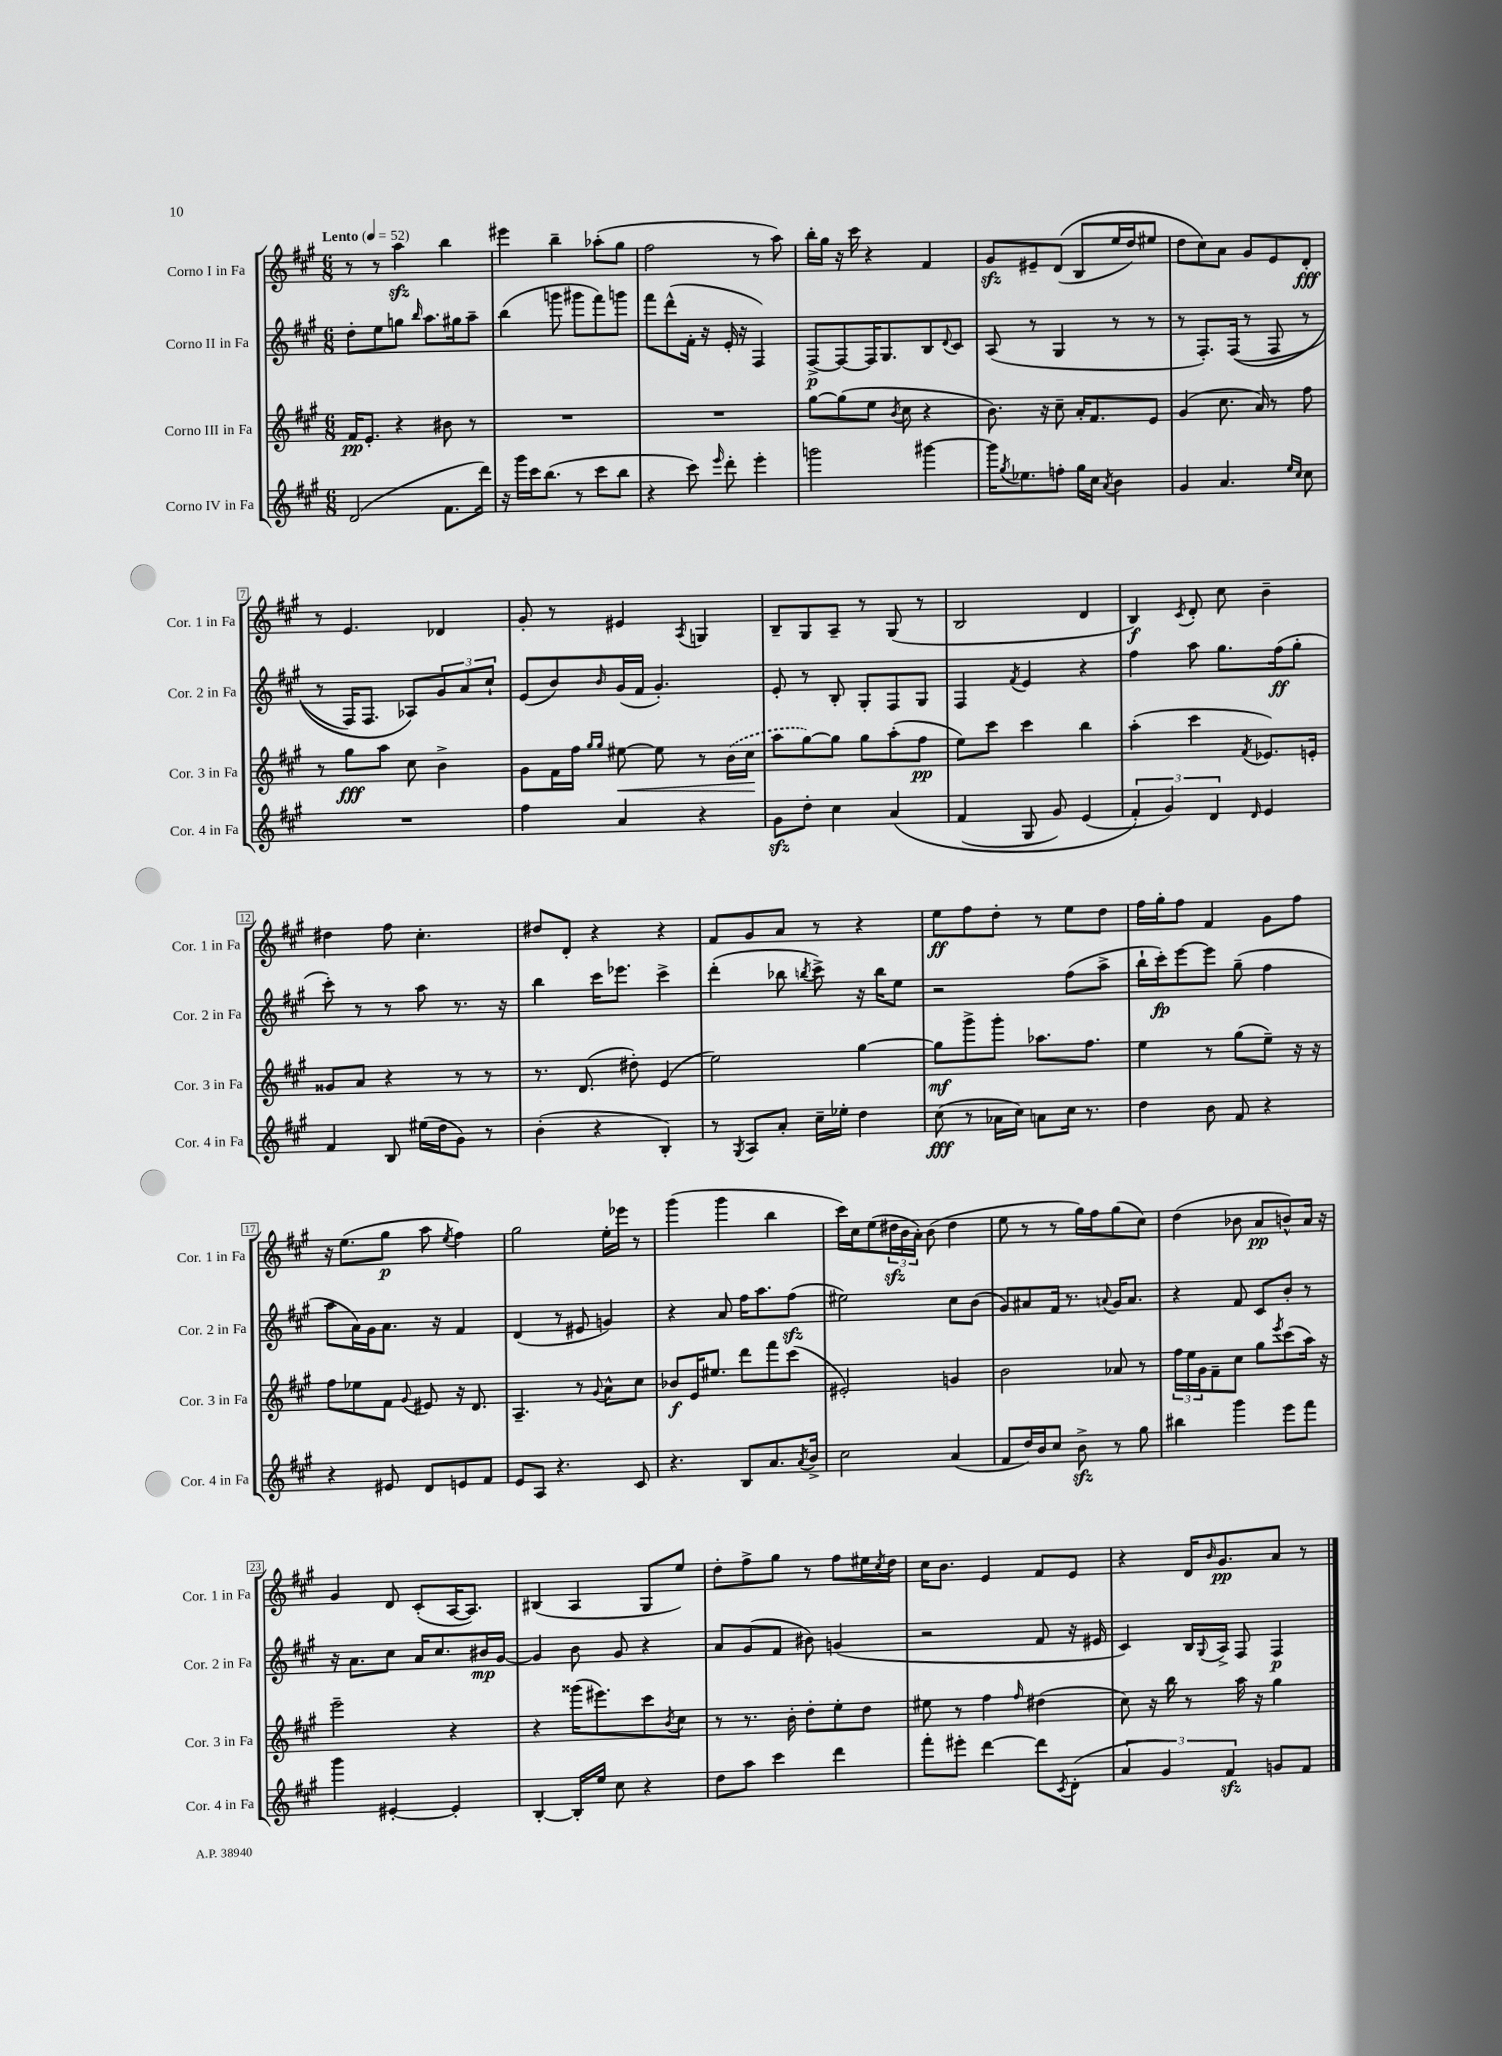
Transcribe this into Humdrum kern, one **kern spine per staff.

**kern	**dynam	**kern	**dynam	**kern	**dynam	**kern	**dynam
*part4	*part4	*part3	*part3	*part2	*part2	*part1	*part1
*staff4	*staff4	*staff3	*staff3	*staff2	*staff2	*staff1	*staff1
*I"Corno IV in Fa	*	*I"Corno III in Fa	*	*I"Corno II in Fa	*	*I"Corno I in Fa	*
*I'Cor. 4 in Fa	*	*I'Cor. 3 in Fa	*	*I'Cor. 2 in Fa	*	*I'Cor. 1 in Fa	*
*clefG2	*	*clefG2	*	*clefG2	*	*clefG2	*
*k[f#c#g#]	*	*k[f#c#g#]	*	*k[f#c#g#]	*	*k[f#c#g#]	*
*M6/8	*	*M6/8	*	*M6/8	*	*M6/8	*
*MM52	*	*MM52	*	*MM52	*	*MM52	*
=1	=1	=1	=1	=1	=1	=1	=1
!	!	!	!	!	!	!LO:TX:a:B:t=Lento	!
(2d/	.	16f#/KL	pp	8dd'\L	.	8r	.
.	.	8.e'/J	.	.	.	.	.
.	.	.	.	8ee\	.	8r	.
.	.	4r	.	8ggn\J	.	4aazz\	.
.	.	.	.	16qqbb/	.	.	.
.	.	.	.	8.aa\L	.	.	.
8.f#\L	.	8b#X\	.	.	.	4bb\	.
.	.	.	.	16gg#X\k	.	.	.
.	.	8r	.	8aa~\J	.	.	.
16ddd\Jk)	.	.	.	.	.	.	.
=2	=2	=2	=2	=2	=2	=2	=2
16r	.	2.r	.	(4bb\	.	4eee#X\	.
16ggg#\LL	.	.	.	.	.	.	.
16ccc#\J	.	.	.	.	.	.	.
(8.bb\J	.	.	.	.	.	.	.
.	.	.	.	8gggn\	.	4bb~\	.
8r	.	.	.	8ggg#X\L	.	.	.
8ccc#\L	.	.	.	8fff#\)	.	(8aa-X'\L	.
8bb\J	.	.	.	8gggn\J	.	8gg#\J	.
=3	=3	=3	=3	=3	=3	=3	=3
4r	.	2.r	.	8fff#\L	.	2ff#\	.
.	.	.	.	(8ddd^^\	.	.	.
8ccc#\)	.	.	.	16f#'\Jk	.	.	.
.	.	.	.	16r	.	.	.
16qqeee/	.	.	.	.	.	.	.
8ddd'\	.	.	.	16e'/	.	.	.
.	.	.	.	16r	.	.	.
4eee'\	.	.	.	4F#/)	.	8r	.
.	.	.	.	.	.	8aa\)	.
=4	=4	=4	=4	=4	=4	=4	=4
2gggn\	.	[8gg#\L	.	[8F#^/L	p	16bb'\LL	.
.	.	.	.	.	.	16gg#\JJ	.
.	.	(8gg#\]	.	8F#/_	.	16r	.
.	.	.	.	.	.	16ccc#\	.
.	.	8ee\J	.	16F#/K]	.	4r	.
.	.	.	.	8.G#/	.	.	.
.	.	8qb/	.	.	.	.	.
.	.	8cc#\	.	.	.	.	.
[4ggg#X\	.	4r	.	8B/	.	4f#/	.
.	.	.	.	8qqd/	.	.	.
.	.	.	.	8c#/J	.	.	.
=5	=5	=5	=5	=5	=5	=5	=5
16ggg#\KL]	.	8.b\)	.	(8A/	.	8g#zz/L	.
8qgg#/	.	.	.	.	.	.	.
8.ee-X\	.	.	.	.	.	.	.
.	.	.	.	8r	.	8e#X~/	.
.	.	16r	.	.	.	.	.
8ffn'\J	.	8cc#~\	.	4G#/	.	((8d/J	.
16gg#\LL	.	16a'/KL	.	.	.	8B/L	.
16cc#\JJ	.	8.f#/	.	.	.	.	.
8qa/	.	.	.	.	.	.	.
4b\	.	.	.	8r	.	16ee/L	.
.	.	.	.	.	.	16dd/J)	.
.	.	8e/J	.	8r	.	8ee#X/J	.
=6	=6	=6	=6	=6	=6	=6	=6
4g#/	.	(4g#/	.	8r	.	8dd\L	.
.	.	.	.	8.F#'/L)	.	8cc#\)	.
4.a/	.	8.cc#\	.	.	.	8a\J	.
.	.	.	.	((16F#/Jk	.	.	.
.	.	.	.	8r	.	8g#/L	.
.	.	16a/)	.	.	.	.	.
.	.	8r	.	8F#/	.	8e/	.
16qqee/LL	.	.	.	.	.	.	.
16qqcc#/JJ	.	.	.	.	.	.	.
8cc#\	.	8ff#\	.	8r	.	8d'/J	fff
!!LO:LB:g=z
=7	=7	=7	=7	=7	=7	=7	=7
2.r	.	8r	.	8r	.	8r	.
.	.	8gg#\L	fff	16F#/KL)	.	4.e/	.
.	.	.	.	8.F#/J	.	.	.
.	.	8aa\J	.	.	.	.	.
.	.	8cc#\	.	8A-X/L)	.	.	.
.	.	4b^\	.	12g#/	.	4d-X/	.
.	.	.	.	12a/	.	.	.
.	.	.	.	12cc#`/J	.	.	.
=8	=8	=8	=8	=8	=8	=8	=8
4ff#\	.	8g#\L	.	(8e/L	.	8g#'/	.
.	.	16f#\L	.	8b/)	.	8r	.
.	.	16ff#\JJ	.	.	.	.	.
.	.	16qqgg#/LL	.	.	.	.	.
.	.	16qqgg#/JJ	.	16qqb/	.	.	.
!	!	!	!LO:HP:b	!	!	!	!
4a/	.	[8ee#X\	<	(16g#/L	.	4e#X/	.
.	.	.	.	16f#/JJ	.	.	.
.	.	8ee#\]	.	4.g#'/)	.	.	.
.	.	.	.	.	.	8qA/	.
4r	.	8r	.	.	.	4Gn/	.
.	.	(16b\LL	.	.	.	.	.
.	.	16cc#\JJ	.	.	.	.	.
.	.	.	[	.	.	.	.
=9	=9	=9	=9	=9	=9	=9	=9
8g#zz\L	.	8aa\L	.	8e'/	.	8B~/L	.
8dd'\J	.	[8gg#\)	.	8r	.	8G#/	.
4cc#\	.	8gg#\J]	.	8B'/	.	8A~/J	.
.	.	8gg#\L	.	8G#'/L	.	8r	.
(4a/	.	(8aa'\	.	8F#/	.	(8G#/	.
.	.	8ff#\J	pp	8G#/J	.	8r	.
=10	=10	=10	=10	=10	=10	=10	=10
(4f#/	.	8ee\L)	.	4F#/	.	2B/	.
.	.	8ccc#\J	.	.	.	.	.
.	.	.	.	8qf#/	.	.	.
8G#/	.	4ccc#\	.	4e/	.	.	.
8g#/)	.	.	.	.	.	.	.
(4e/	.	4bb\	.	4r	.	4d/	.
=11	=11	=11	=11	=11	=11	=11	=11
6f#'/)	.	(4aa'\	.	4ff#\	.	4B/)	f
6g#/)	.	.	.	.	.	.	.
.	.	.	.	.	.	8qc#/	.
.	.	4ccc#\	.	8aa\	.	8d'/	.
6d/	.	.	.	.	.	.	.
.	.	.	.	8.gg#\L	.	8cc#\	.
16qqd/	.	8qf#/	.	.	.	.	.
4e/	.	8.e-X/L)	.	.	.	4b~\	.
.	.	.	.	(16ff#\k	ff	.	.
.	.	.	.	8gg#'\J	.	.	.
.	.	16en'/Jk	.	.	.	.	.
!!LO:LB:g=z
=12	=12	=12	=12	=12	=12	=12	=12
4f#/	.	8g##X/L	.	8ccc#'\)	.	4dd#X\	.
.	.	8a/J	.	8r	.	.	.
8B/	.	4r	.	8r	.	8ff#\	.
(16ee#X\LL	.	.	.	8aa\	.	4.cc#'\	.
16dd\J	.	.	.	.	.	.	.
8g#\J)	.	8r	.	8.r	.	.	.
8r	.	8r	.	.	.	.	.
.	.	.	.	16r	.	.	.
=13	=13	=13	=13	=13	=13	=13	=13
(4b'\	.	8.r	.	4bb\	.	8dd#X/L	.
.	.	.	.	.	.	8d'/J	.
.	.	(8.d/	.	.	.	.	.
4r	.	.	.	16ccc#\KL	.	4r	.
.	.	.	.	8.eee-X\J	.	.	.
.	.	8dd#X'\)	.	.	.	.	.
4B'/)	.	(4e/	.	4ccc#^\	.	4r	.
=14	=14	=14	=14	=14	=14	=14	=14
8r	.	2ee\)	.	(4ddd'\	.	8f#/L	.
8qG#/	.	.	.	.	.	.	.
8A/L	.	.	.	.	.	8g#/	.
8a'/J	.	.	.	8bb-X\	.	8a/J	.
.	.	.	.	8qbbn/	.	.	.
16cc#~\LL	.	.	.	8ccc#^\)	.	8r	.
16ee-X'\JJ	.	.	.	.	.	.	.
4dd\	.	[4gg#\	.	16r	.	4r	.
.	.	.	.	16bb\KL	.	.	.
.	.	.	.	8ee\J	.	.	.
=15	=15	=15	=15	=15	=15	=15	=15
(8cc#\	fff	8gg#\L]	mf	2r	.	8ee\L	ff
8r	.	8ggg#^\	.	.	.	8ff#\	.
16a-X\LL	.	8ggg#'\J	.	.	.	8dd'\J	.
16cc#\JJ)	.	.	.	.	.	.	.
8an\L	.	8.aa-X\L	.	.	.	8r	.
16cc#\Jk	.	.	.	(8ff#\L	.	8ee\L	.
8.r	.	8.ff#\J	.	.	.	.	.
.	.	.	.	8aa^\J	.	8dd\J	.
=16	=16	=16	=16	=16	=16	=16	=16
4dd\	.	4ee\	.	16bb`\LL	.	16ff#\LL	.
.	.	.	.	16ccc#'\J)	fp	16gg#'\J	.
.	.	.	.	[8eee\	.	8ff#\J	.
8b\	.	8r	.	8eee\J]	.	4f#/	.
8f#/	.	(8gg#\L	.	(8gg#~\	.	.	.
4r	.	8ee~\J)	.	4ff#\	.	8g#\L	.
.	.	16r	.	.	.	8ff#\J	.
.	.	16r	.	.	.	.	.
!!LO:LB:g=z
=17	=17	=17	=17	=17	=17	=17	=17
4r	.	8ff#\L	.	8aa\L	.	16r	.
.	.	.	.	.	.	(8.ee\L	.
.	.	8ee-X\	.	16a\L)	.	.	.
.	.	.	.	16g#\J	.	.	.
8e#X/	.	8f#\J	.	8.a\J	.	8gg#\J	p
.	.	8qqg#/	.	.	.	.	.
8d/L	.	8e#X/	.	.	.	8aa\	.
.	.	.	.	16r	.	.	.
.	.	.	.	.	.	8qee/	.
8en/	.	16r	.	4f#/	.	4ff#\)	.
.	.	8.d/	.	.	.	.	.
8f#/J	.	.	.	.	.	.	.
=18	=18	=18	=18	=18	=18	=18	=18
8e/L	.	4.A~/	.	(4d/	.	2gg#\	.
8A/J	.	.	.	.	.	.	.
4.r	.	.	.	8r	.	.	.
.	.	8r	.	8e#X/	.	.	.
.	.	8qqg#/	.	.	.	.	.
.	.	8a^^\L	.	4gn/)	.	16ee'\LL	.
.	.	.	.	.	.	16eee-X\JJ	.
8c#/	.	8cc#\J	.	.	.	8r	.
=19	=19	=19	=19	=19	=19	=19	=19
4.r	.	8b-X/L	f	4r	.	(4ggg#\	.
.	.	16e/K	.	.	.	.	.
.	.	8.ee#X/J	.	.	.	.	.
.	.	.	.	8a/	.	4ggg#\	.
8B/L	.	8ddd\L	.	16ff#\KL	.	.	.
.	.	.	.	8.aa\	.	.	.
8.a/	.	8fff#\	.	.	.	4bb\	.
.	.	(8ccc#\J	.	(8ff#zz\J	.	.	.
8qa/	.	.	.	.	.	.	.
16b^/Jk	.	.	.	.	.	.	.
=20	=20	=20	=20	=20	=20	=20	=20
2cc#\	.	2e#X'/)	.	2ee#X\)	.	16ccc#\LL)	.
.	.	.	.	.	.	16cc#\J	.
.	.	.	.	.	.	(8ee\	.
.	.	.	.	.	.	24dd#Xzz\L	.
.	.	.	.	.	.	24b\	.
.	.	.	.	.	.	24a'\JJ)	.
.	.	.	.	.	.	(8b\	.
(4a/	.	4gn/	.	8cc#\L	.	4dd#\	.
.	.	.	.	(8b\J	.	.	.
=21	=21	=21	=21	=21	=21	=21	=21
8f#/L	.	2b\	.	8g#/L)	.	8ee\	.
16dd/L)	.	.	.	8a#X/	.	8r	.
16b/J	.	.	.	.	.	.	.
8cc#/J	.	.	.	16f#/Jk	.	8r	.
.	.	.	.	8.r	.	.	.
8bzz^\	.	.	.	.	.	16gg#\LL)	.
.	.	.	.	.	.	16ff#\J	.
.	.	.	.	8qqan/	.	.	.
8r	.	8a-X/	.	16g#/KL	.	(8gg#\	.
.	.	.	.	8.a/J	.	.	.
8gg#\	.	8r	.	.	.	8cc#\J)	.
=22	=22	=22	=22	=22	=22	=22	=22
4bb#X\	.	24ff#\LL	.	4r	.	(4dd\	.
.	.	24ee\	.	.	.	.	.
.	.	24g#\J	.	.	.	.	.
.	.	8f#~\	.	.	.	.	.
4ggg#\	.	8cc#\J	.	8f#/	.	8b-X\	.
.	.	8gg#\L	.	8c#/L	.	8a/L	pp
.	.	8qeee/	.	.	.	.	.
8eee\L	.	(8ccc#\	.	8b'/J	.	8bn^^/)	.
8fff#\J	.	16aa\Jk)	.	8r	.	16a/Jk	.
.	.	16r	.	.	.	16r	.
!!LO:LB:g=z
=23	=23	=23	=23	=23	=23	=23	=23
4ggg#\	.	2eee~\	.	16r	.	4g#/	.
.	.	.	.	8.a\L	.	.	.
[4e#X'/	.	.	.	8cc#\J	.	8d/	.
.	.	.	.	16a/KL	.	(8c#'/L	.
.	.	.	.	8.cc#/	.	.	.
4e#'/]	.	4r	.	.	.	[16A/K	.
.	.	.	.	.	.	8.A/J])	.
.	.	.	.	16b#X/L	mp	.	.
.	.	.	.	[16g#/JJ	.	.	.
=24	=24	=24	=24	=24	=24	=24	=24
[4B'/	.	4r	.	4g#/]	.	(4B#X/	.
16B'/LL]	.	(16ggg##X\KL	.	8b\	.	4A/	.
16ee/JJ	.	8.eee#X\)	.	.	.	.	.
8cc#\	.	.	.	8g#/	.	.	.
4r	.	8ccc#\	.	4r	.	8G#/L	.
.	.	8qb/	.	.	.	.	.
.	.	8cc#\J	.	.	.	8ee/J)	.
=25	=25	=25	=25	=25	=25	=25	=25
8dd\L	.	8r	.	8a/L	.	8dd'\L	.
8aa\J	.	8.r	.	(8g#/	.	8ff#^\	.
4ccc#\	.	.	.	8f#/J	.	8gg#\J	.
.	.	16b'\	.	.	.	.	.
.	.	8dd'\L	.	8b#X\)	.	8r	.
4ddd\	.	8ee'\	.	(4gn/	.	8ff#\L	.
.	.	8dd\J	.	.	.	16ee#X\L	.
.	.	.	.	.	.	8qcc#/	.
.	.	.	.	.	.	16dd\JJ	.
=26	=26	=26	=26	=26	=26	=26	=26
8fff#'\L	.	8ee#X\	.	2r	.	16cc#\KL	.
.	.	.	.	.	.	8.b\J	.
8eee#X'\J	.	8r	.	.	.	.	.
[4ddd\	.	4ff#\	.	.	.	4e/	.
.	.	16qqff#/	.	.	.	.	.
8ddd\L]	.	(4dd#X\	.	8f#/	.	8f#/L	.
8qc#/	.	.	.	.	.	.	.
(8d'\J	.	.	.	16r	.	8e/J	.
.	.	.	.	16e#X/	.	.	.
=27	=27	=27	=27	=27	=27	=27	=27
6a/	.	8cc#\)	.	4c#/)	.	4r	.
.	.	16r	.	.	.	.	.
6g#/)	.	.	.	.	.	.	.
.	.	16bb\	.	.	.	.	.
.	.	8r	.	16B/LL	.	16d/KL	.
.	.	.	.	8qqG#/	.	16qqb/	.
.	.	.	.	16A^/JJ	.	8.g#/	pp
6f#zz/	.	.	.	.	.	.	.
.	.	16aa\	.	8F#/	.	.	.
.	.	16r	.	.	.	.	.
8gn/L	.	4gg#\	.	4F#/	p	8a/J	.
8f#/J	.	.	.	.	.	8r	.
==	==	==	==	==	==	==	==
*-	*-	*-	*-	*-	*-	*-	*-
